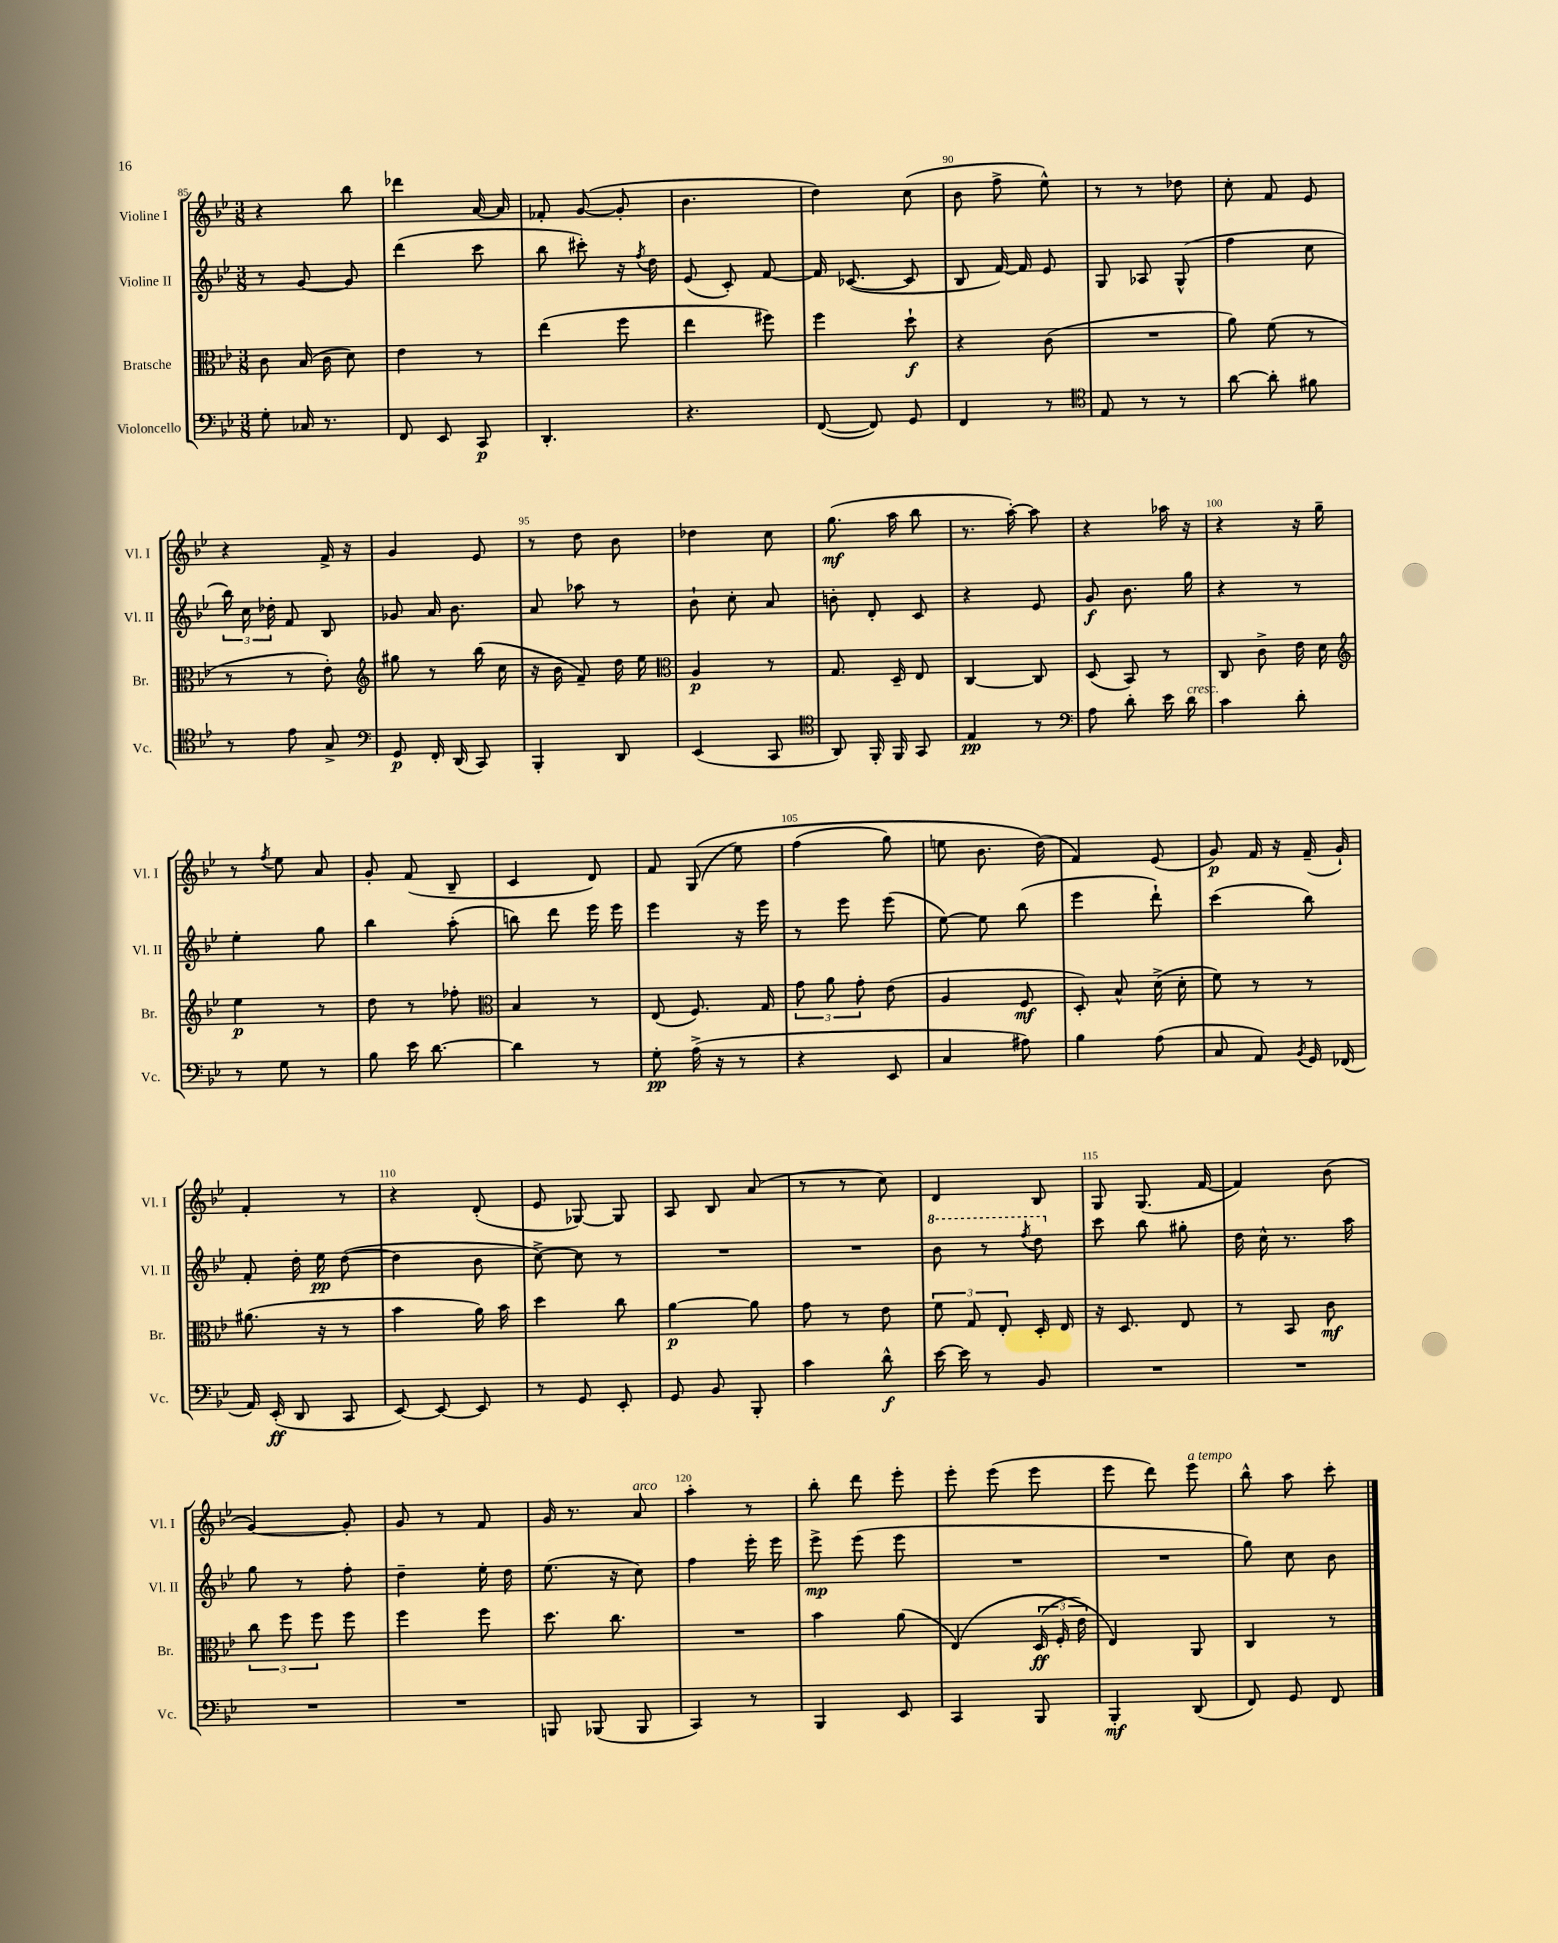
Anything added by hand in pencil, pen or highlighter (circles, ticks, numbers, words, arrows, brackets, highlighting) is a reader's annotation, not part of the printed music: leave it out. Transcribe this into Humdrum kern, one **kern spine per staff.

**kern	**kern	**kern	**kern
*staff4	*staff3	*staff2	*staff1
*clefF4	*clefC3	*clefG2	*clefG2
*k[b-e-]	*k[b-e-]	*k[b-e-]	*k[b-e-]
*M3/8	*M3/8	*M3/8	*M3/8
8G'	8c	8r	4r
16C-	(16B-	[8g	.
8.r	16c	.	.
.	8d)	8g]	8bb-
=	=	=	=
8FF	4e-	(4ddd	4ddd-
8EE-	.	.	.
8CC	8r	8ccc	[16a
.	.	.	16a]
=	=	=	=
4.DD'	(4ee-	8bb-	8f-'
.	.	8ccc#')	([8g
.	8ff	16r	8g']
.	.	8qff	.
.	.	16dd	.
=	=	=	=
4.r	4ee-	(8e-	4.b-
.	.	8c')	.
.	8ff#)	[8f	.
=	=	=	=
([8FF	4ff	16f]	4dd)
.	.	([8.c-	.
8FF])	.	.	.
8GG	8dd`	8c-]	(8cc
=	=	=	=
4FF	4r	8B-	8b-
.	.	[16f)	8ff^
.	.	16f]	.
8r	(8c	8e-	8ee-^^)
=	=	=	=
*clefC4	*	*	*
8E-	4.r	8G	8r
8r	.	8A-	8r
8r	.	(8G^^	8dd-
=	=	=	=
[8a	8a)	4ff	8cc'
8a']	(8f	.	8f
8f#	8r	8cc	8e-
=	=	=	=
8r	8r	24bb-)	4r
.	.	24cc	.
.	.	24dd-'	.
8e-	8r	8f	.
8G^	8e-')	8B-	16f^
.	.	.	16r
=	=	=	=
*clefF4	*clefG2	*	*
8GG	8gg#	8g-	4g
16FF'	8r	16a	.
(16DD	.	8.b-	.
8CC)	(16bb-	.	8e-
.	16cc	.	.
=	=	=	=
4BBB-'	16r	8a	8r
.	16b-	.	.
.	8f~)	8aa-	8dd
8DD	16dd	8r	8b-
.	16ee-	.	.
=	=	=	=
*	*clefC3	*	*
(4EE-	4A	8b-`	4dd-
.	.	8cc'	.
8CC	8r	8a	8cc
=	=	=	=
*clefC4	*	*	*
8AA)	8.G	8b'	(8.gg
16FF'	.	8d'	.
16FF	16D~	.	16aa
8GG	8E-	8c	8bb-
=	=	=	=
4E-	[4C	4r	8.r
.	.	.	[16aa')
8r	8C]	8e-	8aa]
=	=	=	=
*clefF4	*	*	*
8A	(8D	8g	4r
8d'	8BB-)	8.b-	.
16e-	8r	.	16aa-
16d	.	16gg	16r
=	=	=	=
4c	8C	4r	4r
.	8c^	.	.
8d'	16e-	8r	16r
.	16d	.	16gg~
=	=	=	=
*	*clefG2	*	*
8r	4ee-	4ee-'	8r
.	.	.	8qff
8G	.	.	8ee-
8r	8r	8gg	8a
=	=	=	=
8B-	8dd	4bb-	8g'
16e-	8r	.	(8f
[8.d	.	.	.
.	8ff-'	(8aa'	8B-~
=	=	=	=
*	*clefC3	*	*
4d]	4B-	8bb)	4c
.	.	8ddd	.
8r	8r	16eee-	8d)
.	.	16eee-	.
=	=	=	=
8G'	(8E-	4eee-	8f
(16A^	8.F)	.	&((8G
16r	.	.	.
8r	.	16r	8ee-)
.	16G	16eee-	.
=	=	=	=
4r	12g	8r	(4ff
.	12a	.	.
.	.	8eee-	.
.	12g'	.	.
8EE-	(8e-	(8eee-	8gg)
=	=	=	=
4C	4A	[8ee-)	8ee
.	.	8ee-]	8.b-
8A#)	8F	(8bb-	.
.	.	.	(16dd&)
=	=	=	=
4B-	8D')	4eee-	4f)
.	8B-^^	.	.
(8A	(16d^	8ddd`)	(8e-
.	16d'	.	.
=	=	=	=
8C	8f)	(4ccc	8g)
8AA)	8r	.	16f
.	.	.	16r
8qBB-	.	.	.
16GG	8r	8bb-)	(16f~
(16FF-	.	.	16g`)
=	=	=	=
16AA)	(8.a#	8f'	4f'
(16EE-'	.	.	.
8DD	.	16dd'	.
.	16r	16ee-	.
8CC	8r	([8dd	8r
=	=	=	=
[8EE-)	4b-	4dd]	4r
8EE-_	.	.	.
8EE-]	16a)	8b-	(8d'
.	16b-	.	.
=	=	=	=
8r	4dd	[8cc^)	8e-
8GG	.	8cc]	[8G-)
8EE-'	8cc	8r	8G-]
=	=	=	=
8GG	[4a	4.r	8A
8BB-	.	.	8B-
8BBB-'	8a]	.	(8a
=	=	=	=
4c	8g	4.r	8r
.	8r	.	8r
8d^^	8e-	.	8cc)
=	=	=	=
[16e-	12f	8bb-	4d
16e-]	.	.	.
.	12G	.	.
8r	.	8r	.
.	12E-'	.	.
.	.	8qfff	.
8BB-	16D'	8ddd	8B-
.	16E-	.	.
=	=	=	=
4.r	16r	8ccc	8G
.	8.D	.	.
.	.	8bb-	(8.G
.	8E-	8gg#'	.
.	.	.	[16f
=	=	=	=
4.r	8r	16dd	4f])
.	.	16cc^^	.
.	8BB-	8.r	.
.	8c	.	(8b-
.	.	16aa	.
=	=	=	=
4.r	12cc	8gg	[4g)
.	12ff	.	.
.	.	8r	.
.	12ff	.	.
.	8ff	8ff'	8g']
=	=	=	=
4.r	4ff	4dd~	8g
.	.	.	8r
.	8ff	16ee-'	8f
.	.	16dd	.
=	=	=	=
8BBB	8.dd	(8.ee-	16g
.	.	.	8.r
(8BBB-	.	.	.
.	8.cc	16r	.
8BBB-	.	8cc)	8a
=	=	=	=
4CC)	4.r	4ff	4aa'
8r	.	16eee-'	8r
.	.	16eee-	.
=	=	=	=
4BBB-	4b-	8eee-^	8bb-'
.	.	(8eee-	8ddd
8EE-	(8a	8eee-	8eee-'
=	=	=	=
4CC	&(4E-)	4.r	8eee-'
.	.	.	(8eee-
8BBB-	(24D	.	8eee-
.	24F'	.	.
.	24e-)	.	.
=	=	=	=
4BBB-'	4E-&)	4.r	8eee-
.	.	.	8ddd)
(8DD	8AA	.	8eee-
=	=	=	=
8FF)	4C	8gg)	8bb-^^
8GG	.	8cc	8aa
8FF	8r	8b-	8ccc'
==	==	==	==
*-	*-	*-	*-
